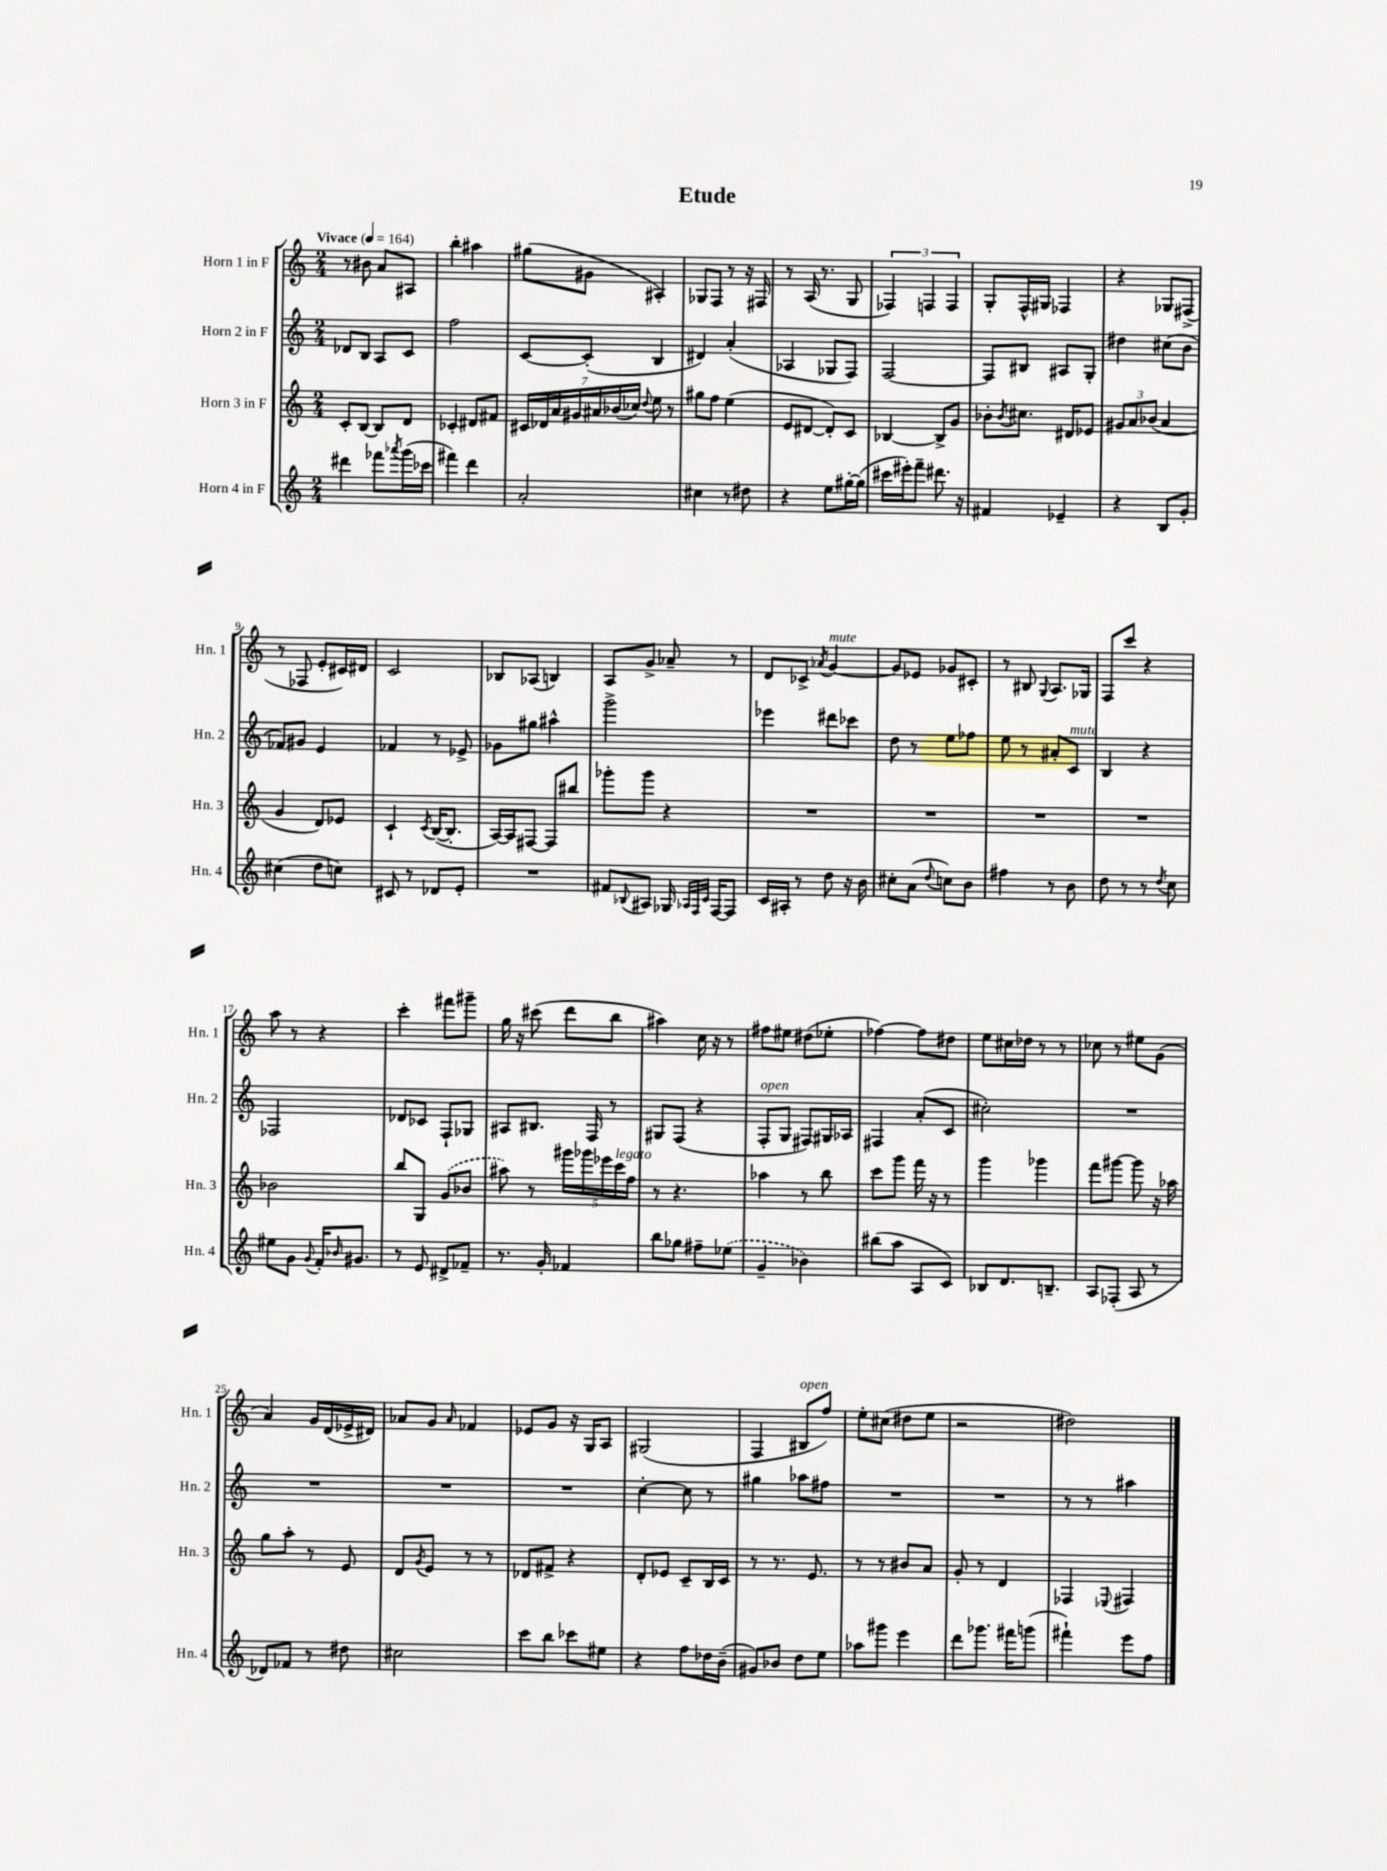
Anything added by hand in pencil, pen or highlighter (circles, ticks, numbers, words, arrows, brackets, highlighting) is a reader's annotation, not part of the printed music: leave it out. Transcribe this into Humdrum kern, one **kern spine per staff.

**kern	**kern	**kern	**kern
*staff4	*staff3	*staff2	*staff1
*clefG2	*clefG2	*clefG2	*clefG2
*k[]	*k[]	*k[]	*k[]
*M2/4	*M2/4	*M2/4	*M2/4
*MM164	*MM164	*MM164	*MM164
4ddd#\	8c'/L	8d-/L	8r
.	[8B/J	8B/J	8b#\
8fff-\L	8B/]L	8A/L	8a/L
8qaaa-/	.	.	.
(16ggg\L	8d/J	8c/J	8A#/J
16ccc-\JJ	.	.	.
=	=	=	=
4fff#\)	4c-'/	2ff\	4bb'\
4ddd\	8d#/L	.	4aa#\
.	8f#/J	.	.
=	=	=	=
2a'/	28c#/LL	[8c/L	(8gg#\L
.	28d-/	.	.
.	28a/	.	.
.	28g#/	.	.
.	.	(8c'/]J	8g#\J
.	28a#/	.	.
.	(28b-/	.	.
.	28cc-/JJ)	.	.
.	8qqdd/	.	.
.	8ee\	4B/	4A#'/)
.	8r	.	.
=	=	=	=
4cc#\	8gg#\L	4d#/)	8G-/L
.	8ff\J	.	8F/J
8r	(4ee\	(4a'/	8r
8dd#\	.	.	16r
.	.	.	16F#/
=	=	=	=
4r	8e/L	4A-/	8r
.	[8d#/J	.	(16A/
.	.	.	8.r
8ee\L	8d#'/]L)	8G-/L	.
[16gg#'\L	8c/J	8F/J)	8G/
(16gg#\]JJ	.	.	.
=	=	=	=
16ccc#\LL	[4B-/	[2F/	6F-/)
16eee#'\J)	.	.	.
8fff~\J	.	.	.
.	.	.	6F/
8.ddd#\	8B-^/]L	.	.
.	.	.	6F/
.	8g/J	.	.
16r	.	.	.
=	=	=	=
4f#/	8b-'\L	8F/]L	8G'/L
.	8qb-/	.	.
.	8.cc#\J	8B#/J	16F^^/L
.	.	.	16G#/JJ
4e-~/	.	8A#/L	4F-/
.	16d#/LK	.	.
.	8e-/J	8G'/J	.
=	=	=	=
4r	12g#/L	4dd#\	4r
.	12a/	.	.
.	(12b-/J	.	.
8B/L	4a/	(8cc#\L	8G-/L
8g'/J	.	8b\J	(8F#^/J
=	=	=	=
(4cc#\	4g/	8f-/L)	8r
.	.	8g#/J	8F-/
8dd\L	8d/L)	4e/	8e'/L
8cc\J)	8e-/J	.	16c#/L)
.	.	.	16d#/JJ
=	=	=	=
8c#/	4c`/	4f-/	2c/
8r	.	.	.
.	8qc/	.	.
8d-/L	([16B/LK	8r	.
.	8.B'/]J	.	.
8e'/J	.	8e-^/	.
=	=	=	=
2r	[16A/LL)	8g-\L	8B-/L
.	16A/]J	.	.
.	[8F#/J	8gg#\J	(8A-/J
.	8F#/]L	4aa#^^\	4B/)
.	8bb#/J	.	.
=	=	=	=
8f#/L	8ggg-'\L	2ggg^\	8A/L
8qqB-/	.	.	.
8A#/J	8ggg-\J	.	8g^/J
16G-/	4r	.	8a-~/
32qqA-/LLL	.	.	.
32qqF/	.	.	.
32qqc/JJJ	.	.	.
[16F/LK	.	.	.
8F/]J	.	.	8r
=	=	=	=
16c/LL	2r	4eee-\	8d/L
16A#'/JJ	.	.	.
8r	.	.	8c-^/J
.	.	.	8qa-/
8dd\	.	8ddd#\L	[4g/
16r	.	8ccc-\J	.
16b\	.	.	.
=	=	=	=
8cc#'\L	2r	8dd\	8g/]L
(8a\J	.	8r	8e-/J
8qqdd/	.	.	.
8cc\L)	.	8ee\L	8g-/L
8b\J	.	8ff-\J	8c#'/J
=	=	=	=
4ff#\	2r	8ee\	8r
.	.	8r	8B#/
.	.	.	8qqG/
8r	.	8a#'/L	8.A/L
8b\	.	8c/J	.
.	.	.	16G-/Jk
=	=	=	=
8dd\	2r	4B/	8F/L
8r	.	.	8ccc/J
8r	.	4r	4r
8qdd/	.	.	.
8cc\	.	.	.
=	=	=	=
8ee#\L	2b-\	2F-/	8aa\
8g\J	.	.	8r
8qqg/	.	.	.
16f'/LK	.	.	4r
16qqb-/	.	.	.
8.g#/J	.	.	.
=	=	=	=
8r	8bb/L	8d-/L	4ccc'\
8e/	8G/J	8c-/J	.
8d#^/L	(8g/L	8F`/L	8fff#\L
8f-~/J	8b-/J	8G-/J	8ggg#~\J
=	=	=	=
8.r	8aa#\)	8A#/L	16gg\
.	.	.	16r
.	8r	8.B#/J	(8ccc#\
16g'/	.	.	.
4f-/	20ggg#\LL	.	8ddd\L
.	20ggg-\	.	.
.	.	16F/	.
.	20eee-\	.	.
.	.	8r	8bb\J
.	20ccc\	.	.
.	20ff\JJ	.	.
=	=	=	=
8bb\L	8r	8G#/L	4aa#\)
8gg-\J	4.r	(8F/J	.
8ff#~\L	.	4r	16cc\
.	.	.	16r
(8ee-\J	.	.	8r
=	=	=	=
4g~/	4aa-\	8F'/L	8ff#\L
.	.	8G/J	8ee#\J
4b-\)	8r	8F#/L)	(8dd#\L
.	8bb\	16G#/L	8ee-'\J
.	.	16A-/JJ	.
=	=	=	=
(8bb#\L	8ccc\L	4F#/	[4ff-\)
8aa\J	8ggg\J	.	.
8A/L	16fff\	(8a'/L	8ff-\]L
.	16r	.	.
8c/J)	8r	8c/J	8dd#\J
=	=	=	=
8B-/L	4ggg\	2cc#'\)	8ee\L
8.d/	.	.	16cc#\L
.	.	.	16dd-\JJ
.	4ggg-\	.	8r
8.B~/J	.	.	.
.	.	.	8r
=	=	=	=
8A/L	8fff\L	2r	8cc-\
(8F-'/J	[8ggg#\J	.	8r
8A/	8ggg#\]	.	8ee#\L
8r	16r	.	(8g\J
.	16aa-\	.	.
=	=	=	=
8d-/L)	8gg\L	2r	4a/)
8f-/J	8aa'\J	.	.
8r	8r	.	16g/LL
.	.	.	(16d/
8dd#\	8e/	.	16e-^/
.	.	.	16d#/JJ)
=	=	=	=
2cc#\	8d/L	2r	8a-/L
.	8qg/	.	.
.	8e/J	.	8g/J
.	.	.	16qqa-/
.	8r	.	4f-/
.	8r	.	.
=	=	=	=
8ccc\L	8d-/L	2r	8e-/L
8bb\J	8f#^/J	.	8g/J
8ccc-\L	4r	.	16r
.	.	.	16G/LK
8ee#\J	.	.	8A/J
=	=	=	=
4r	8d'/L	[4cc'\	(2G#/
.	8e-/J	.	.
8ff\L	8c~/L	8cc\]	.
16dd-\L	16B/L	8r	.
(16b~\JJ	16c/JJ	.	.
=	=	=	=
8g#/L)	8r	4gg#\	4F/
8b-/J	8.r	.	.
8dd\L	.	8aa-\L	8B#/L
.	8.e/	.	.
8ee\J	.	8ff#\J	8ff/J)
=	=	=	=
8aa-\L	8r	2r	8ee'\L
8ggg#\J	8r	.	(8cc#\J
4eee\	8b#/L	.	8dd#\L
.	8a/J	.	8ee\J
=	=	=	=
8ddd\L	8g'/	2r	2r
8.ggg-\J	8r	.	.
.	4d/	.	.
16fff#\LK	.	.	.
(8ggg\J	.	.	.
=	=	=	=
4fff#`\)	4F-/	8r	2dd#\)
.	.	8r	.
.	8qqE-/	.	.
8eee\L	4F#/	4aa#\	.
8ff\J	.	.	.
==	==	==	==
*-	*-	*-	*-
